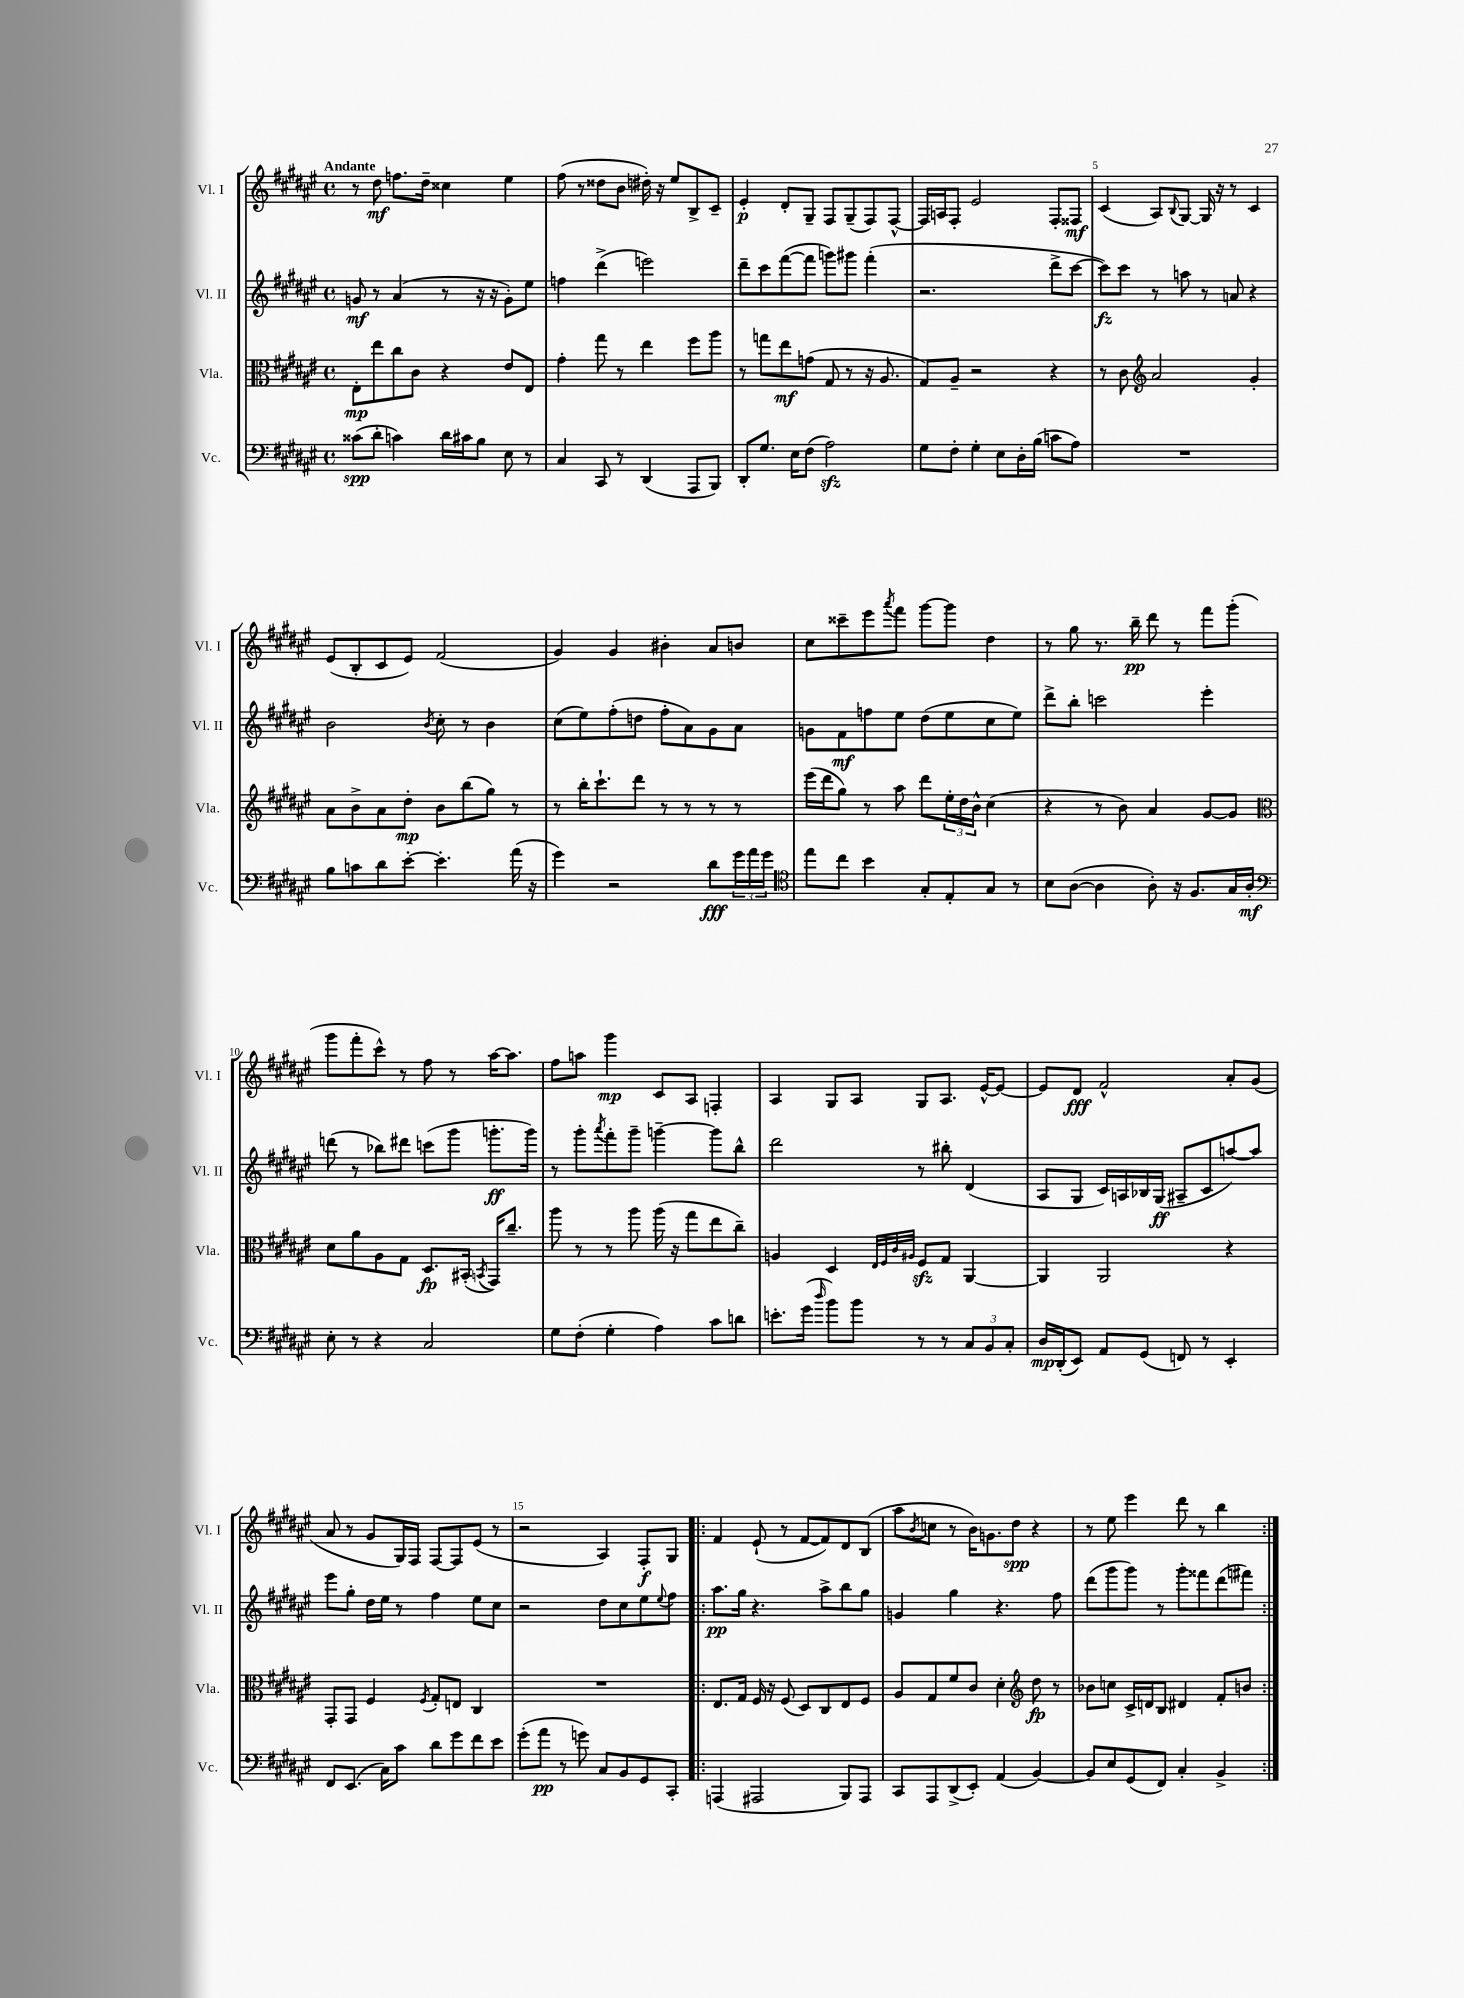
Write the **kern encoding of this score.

**kern	**dynam	**kern	**dynam	**kern	**dynam	**kern	**dynam
*part4	*part4	*part3	*part3	*part2	*part2	*part1	*part1
*staff4	*staff4	*staff3	*staff3	*staff2	*staff2	*staff1	*staff1
*I"Vc.	*	*I"Vla.	*	*I"Vl. II	*	*I"Vl. I	*
*I'Vc.	*	*I'Vla.	*	*I'Vl. II	*	*I'Vl. I	*
*clefF4	*	*clefC3	*	*clefG2	*	*clefG2	*
*k[f#c#g#d#a#e#]	*	*k[f#c#g#d#a#e#]	*	*k[f#c#g#d#a#e#]	*	*k[f#c#g#d#a#e#]	*
*M4/4	*	*M4/4	*	*M4/4	*	*M4/4	*
*met(c)	*	*met(c)	*	*met(c)	*	*met(c)	*
=1	=1	=1	=1	=1	=1	=1	=1
!	!	!	!	!	!	!LO:TX:a:B:t=Andante	!
(8c##X\L	spp	8E#'\L	mp	8gn/	mf	8r	.
8d#'\J	.	8ee#\	.	8r	.	8dd#\	mf
4cn\)	.	8cc#\	.	(4a#/	.	8.ffn\L	.
.	.	8c#\J	.	.	.	.	.
.	.	.	.	.	.	16dd#~\Jk	.
16d#\LL	.	4r	.	8r	.	4cc##X\	.
16c#X\J	.	.	.	.	.	.	.
8B\J	.	.	.	16r	.	.	.
.	.	.	.	16r	.	.	.
8E#\	.	8e#/L	.	8g'\L)	.	4ee#\	.
8r	.	8E#/J	.	8ee#\J	.	.	.
=2	=2	=2	=2	=2	=2	=2	=2
4C#/	.	4g#'\	.	4ffn\	.	(8ff#\	.
.	.	.	.	.	.	8r	.
8CC#/	.	8gg#\	.	(4ddd#^\	.	8dd##X\L	.
8r	.	8r	.	.	.	8b\J	.
(4DD#/	.	4ee#\	.	2eeen\)	.	16dd#X'\)	.
.	.	.	.	.	.	16r	.
.	.	.	.	.	.	8ee#/L	.
8AAA#/L	.	8ff#\L	.	.	.	8B^/	.
8BBB/J)	.	8aa#\J	.	.	.	8c#~/J	.
=3	=3	=3	=3	=3	=3	=3	=3
8DD#'/L	.	8r	.	8ddd#~\L	.	4e#'/	p
8.G#/J	.	8ggn\L	.	8ccc#\	.	.	.
.	.	8ee#\	mf	([8fff#\	.	8d#'/L	.
16E#\KL	.	.	.	.	.	.	.
(8F#\J	.	(8gn\J	.	8fff#\J]	.	8G#~/J	.
2A#zz\)	.	8G#/	.	8gggn\L)	.	8F#/L	.
.	.	8r	.	8ggg#X\J	.	(8G#~/	.
.	.	16r	.	(4fff#'\	.	8F#/)	.
.	.	8.A#/	.	.	.	.	.
.	.	.	.	.	.	[8F#^^/J	.
=4	=4	=4	=4	=4	=4	=4	=4
8G#\L	.	8G#/L)	.	2.r	.	16F#/LL]	.
.	.	.	.	.	.	16An/J	.
8F#'\J	.	8A#~/J	.	.	.	8F#'/J	.
4G#'\	.	2r	.	.	.	2e#/	.
8E#\L	.	.	.	.	.	.	.
16D#'\L	.	.	.	.	.	.	.
(16B\JJ	.	.	.	.	.	.	.
8cn\L	.	4r	.	8ddd#^\L	.	8F#'/L	.
8A#\J)	.	.	.	[8ccc#\J	.	8F##X/J	mf
=5	=5	=5	=5	=5	=5	=5	=5
1r	.	8r	.	8ccc#\L])	fz	(4c#/	.
.	.	8c#\	.	8ccc#\J	.	.	.
*	*	*clefG2	*	*	*	*	*
.	.	2a#/	.	8r	.	8A#/L)	.
.	.	.	.	.	.	8qqB/	.
.	.	.	.	8aan\	.	[8G#/J	.
.	.	.	.	8r	.	16G#/]	.
.	.	.	.	.	.	16r	.
.	.	.	.	8an/	.	8r	.
.	.	4g#'/	.	4r	.	4c#/	.
!!LO:LB:g=z
=6	=6	=6	=6	=6	=6	=6	=6
8B\L	.	8a#\L	.	2b\	.	(8e#/L	.
8cn\	.	8b^\	.	.	.	8B'/	.
8d#\	.	8a#\	.	.	.	8c#/	.
[8e#'\J	.	8dd#'\J	mp	.	.	8e#/J)	.
.	.	.	.	8qb/	.	.	.
4.e#'\]	.	8b\L	.	8cc#'\	.	(2f#/	.
.	.	(8bb\	.	8r	.	.	.
.	.	8gg#\J)	.	4b\	.	.	.
(16a#\	.	8r	.	.	.	.	.
16r	.	.	.	.	.	.	.
=7	=7	=7	=7	=7	=7	=7	=7
4g#\)	.	8r	.	(8cc#\L	.	4g#/)	.
.	.	16bb'\KL	.	8ee#\)	.	.	.
.	.	8.ccc#`\	.	.	.	.	.
2r	.	.	.	(8ff#'\	.	4g#/	.
.	.	8ddd#\J	.	8ddn\J	.	.	.
.	.	8r	.	8ff#'\L	.	4b#X'\	.
.	.	8r	.	8a#\)	.	.	.
8d#\L	fff	8r	.	8g#\	.	8a#/L	.
24g#\L	.	8r	.	8a#\J	.	8bn/J	.
24a#\	.	.	.	.	.	.	.
24g#\JJ	.	.	.	.	.	.	.
=8	=8	=8	=8	=8	=8	=8	=8
*clefC4	*	*	*	*	*	*	*
8ee#\L	.	(16eee#\LL	.	8gn\L	.	8cc#\L	.
.	.	16ddd#\J	.	.	.	.	.
8cc#\J	.	8gg#\J)	.	8f#\	mf	8ccc##X~\	.
4b\	.	8r	.	8ffn\	.	8eee#\	.
.	.	.	.	.	.	8qaaa#/	.
.	.	8aa#\	.	8ee#\J	.	8fff#\J	.
8G#'/L	.	8ddd#\L	.	(8dd#\L	.	[8ggg#\L	.
8E#'/	.	24ee#'\L	.	8ee#\	.	8ggg#\J]	.
.	.	24dd#\	.	.	.	.	.
.	.	24b^^\JJ	.	.	.	.	.
8G#/J	.	(4cc#\	.	8cc#\	.	4dd#\	.
8r	.	.	.	8ee#\J)	.	.	.
=9	=9	=9	=9	=9	=9	=9	=9
8B\L	.	4r	.	8ddd#^\L	.	8r	.
([8A#\J	.	.	.	8bb'\J	.	8gg#\	.
4A#\]	.	8r	.	2cccn\	.	8.r	.
.	.	8b\)	.	.	.	.	.
.	.	.	.	.	.	16bb~\	pp
8A#'\)	.	4a#/	.	.	.	8ddd#\	.
16r	.	.	.	.	.	8r	.
8.F#/L	.	.	.	.	.	.	.
.	.	[8g#/L	.	4eee#'\	.	8fff#\L	.
16G#/L	.	8g#/J]	.	.	.	(8ggg#'\J	.
16A#'/JJ	mf	.	.	.	.	.	.
!!LO:LB:g=z
=10	=10	=10	=10	=10	=10	=10	=10
*clefF4	*	*clefC3	*	*	*	*	*
8E#'\	.	8d#\L	.	(8dddn\	.	8ggg#\L	.
8r	.	8a#\	.	8r	.	8fff#'\	.
4r	.	8A#\	.	8bb-X\L)	.	8ccc#^^\J)	.
.	.	8G#\J	.	8ddd#X\J	.	8r	.
2C#/	.	8.D#/L	fp	(8cccn\L	.	8ff#\	.
.	.	.	.	8ggg#\J	.	8r	.
.	.	(16BB#X'/Jk	.	.	.	.	.
.	.	8qBBn/	.	.	.	.	.
.	.	16GG#/KL)	.	8.gggn'\L	ff	[16aa#\KL	.
.	.	8.cc#~/J	.	.	.	8.aa#\J]	.
.	.	.	.	16ggg\Jk)	.	.	.
=11	=11	=11	=11	=11	=11	=11	=11
8G#\L	.	8aa#\	.	8r	.	8ff#\L	.
(8F#'\J	.	8r	.	8ggg#'\L	.	8aan\J	.
.	.	.	.	8qaaa#/	.	.	.
4G#'\	.	8r	.	8fff#'\	.	4ggg#\	mp
.	.	8aa#\	.	8ggg#~\J	.	.	.
4A#\)	.	(16aa#\	.	[4gggn~\	.	8c#/L	.
.	.	16r	.	.	.	.	.
.	.	8gg#\L	.	.	.	8A#/J	.
8c#\L	.	8ee#\	.	8ggg\L]	.	4Fn'/	.
8dn\J	.	8cc#~\J)	.	8bb^^\J	.	.	.
=12	=12	=12	=12	=12	=12	=12	=12
8.en'\L	.	4An/	.	2ddd#\	.	4A#/	.
(16g#\Jk	.	.	.	.	.	.	.
16qqdd#/	.	.	.	.	.	.	.
8b\L)	.	4D#/	.	.	.	8G#/L	.
8b\J	.	.	.	.	.	8A#/J	.
.	.	32qqE#/LLL	.	.	.	.	.
.	.	32qqF#/	.	.	.	.	.
.	.	32qqc#/	.	.	.	.	.
.	.	32qqA#X/JJJ	.	.	.	.	.
8r	.	8F#zz/L	.	8r	.	8G#/L	.
8r	.	8G#/J	.	8bb#X'\	.	8.A#/J	.
12C#/L	.	[4AA#/	.	(4d#/	.	.	.
.	.	.	.	.	.	[16e#^^/KL	.
12BB/	.	.	.	.	.	.	.
.	.	.	.	.	.	8e#/J_	.
12C#'/J	.	.	.	.	.	.	.
=13	=13	=13	=13	=13	=13	=13	=13
16D#/LL	mp	4AA#/]	.	8A#/L	.	8e#/L]	.
(16DD#'/J	.	.	.	.	.	.	.
8EE#/J)	.	.	.	8G#/J	.	8d#/J	fff
8AA#/L	.	2AA#/	.	16c#/LL)	.	2f#^^/	.
.	.	.	.	16An/	.	.	.
(8GG#/J	.	.	.	16B-X/	.	.	.
.	.	.	.	(16G#/JJ	ff	.	.
8FFn/)	.	.	.	8A#X~/L	.	.	.
8r	.	.	.	8c#/	.	.	.
4EE#'/	.	4r	.	[8aan/)	.	8a#'/L	.
.	.	.	.	8aa/J]	.	(8g#/J	.
!!LO:LB:g=z
=14	=14	=14	=14	=14	=14	=14	=14
8FF#/L	.	8GG#'/L	.	8eee#\L	.	8a#/	.
(8.EE#/J	.	8GG#/J	.	8gg#'\J	.	8r	.
.	.	4F#/	.	16dd#\LL	.	8g#/L	.
16C#\KL)	.	.	.	16ee#\JJ	.	.	.
8c#\J	.	.	.	8r	.	16G#/L)	.
.	.	.	.	.	.	16F#/JJ	.
.	.	8qF#/	.	.	.	.	.
8d#\L	.	8G#'/L	.	4ff#\	.	[8F#/L	.
8g#\	.	8En/J	.	.	.	8F#/]	.
8f#\	.	4C#/	.	8ee#\L	.	(8e#/J	.
8e#\J	.	.	.	8cc#\J	.	8r	.
=15	=15	=15	=15	=15	=15	=15	=15
(8g#'\L	.	1r	.	2r	.	2r	.
8a#\J	pp	.	.	.	.	.	.
8r	.	.	.	.	.	.	.
8gn\)	.	.	.	.	.	.	.
8C#/L	.	.	.	8dd#\L	.	4A#/)	.
8BB/	.	.	.	8cc#\	.	.	.
8GG#/	.	.	.	8ee#\	.	8F#'/L	f
.	.	.	.	8qqee#/	.	.	.
8CC#'/J	.	.	.	8ff#\J	.	8G#/J	.
=16!|:	=16!|:	=16!|:	=16!|:	=16!|:	=16!|:	=16!|:	=16!|:
(4AAAn/	.	8.E#/L	.	8.aa#\L	pp	4f#/	.
.	.	16G#/Jk	.	16gg#\Jk	.	.	.
2AAA#X/	.	16F#/	.	4.r	.	(8e#`/	.
.	.	16r	.	.	.	.	.
.	.	(8F#/	.	.	.	8r	.
.	.	8D#/L)	.	.	.	[8f#/L	.
.	.	8C#/	.	8aa#^\L	.	8f#/])	.
8BBB/L)	.	8E#/	.	8bb\	.	8d#/	.
8AAA#/J	.	8F#/J	.	8gg#\J	.	(8B/J	.
=17	=17	=17	=17	=17	=17	=17	=17
8CC#/L	.	8A#/L	.	4gn/	.	8aa#\L	.
.	.	.	.	.	.	8qb/	.
8AAA#/	.	8G#/	.	.	.	8ccn\J	.
(8DD#^/	.	8f#/	.	4gg#\	.	8r	.
8EE#'/J)	.	8c#/J	.	.	.	16b\KL)	.
.	.	.	.	.	.	8.gn\	.
(4AA#/	.	4d#'\	.	4.r	.	.	.
.	.	.	.	.	.	8dd#\J	spp
*	*	*clefG2	*	*	*	*	*
[4BB/)	.	8dd#\	fp	.	.	4r	.
.	.	8r	.	8ff#\	.	.	.
=18	=18	=18	=18	=18	=18	=18	=18
8BB/L]	.	8b-X\L	.	(8ddd#\L	.	8r	.
8E#/	.	8ccn\J	.	8ggg#\	.	8ee#\	.
(8GG#/	.	16c#^/LL	.	8ggg#\J)	.	4eee#\	.
.	.	16dn/J	.	.	.	.	.
8FF#/J)	.	8B/J	.	8r	.	.	.
4C#'/	.	4d#X/	.	8ggg#'\L	.	8ddd#\	.
.	.	.	.	8fff##X\	.	8r	.
4BB^/	.	8f#'/L	.	(8ddd#\	.	4bb\	.
.	.	8bn/J	.	8fff#X\J)	.	.	.
=:|!	=:|!	=:|!	=:|!	=:|!	=:|!	=:|!	=:|!
*-	*-	*-	*-	*-	*-	*-	*-
